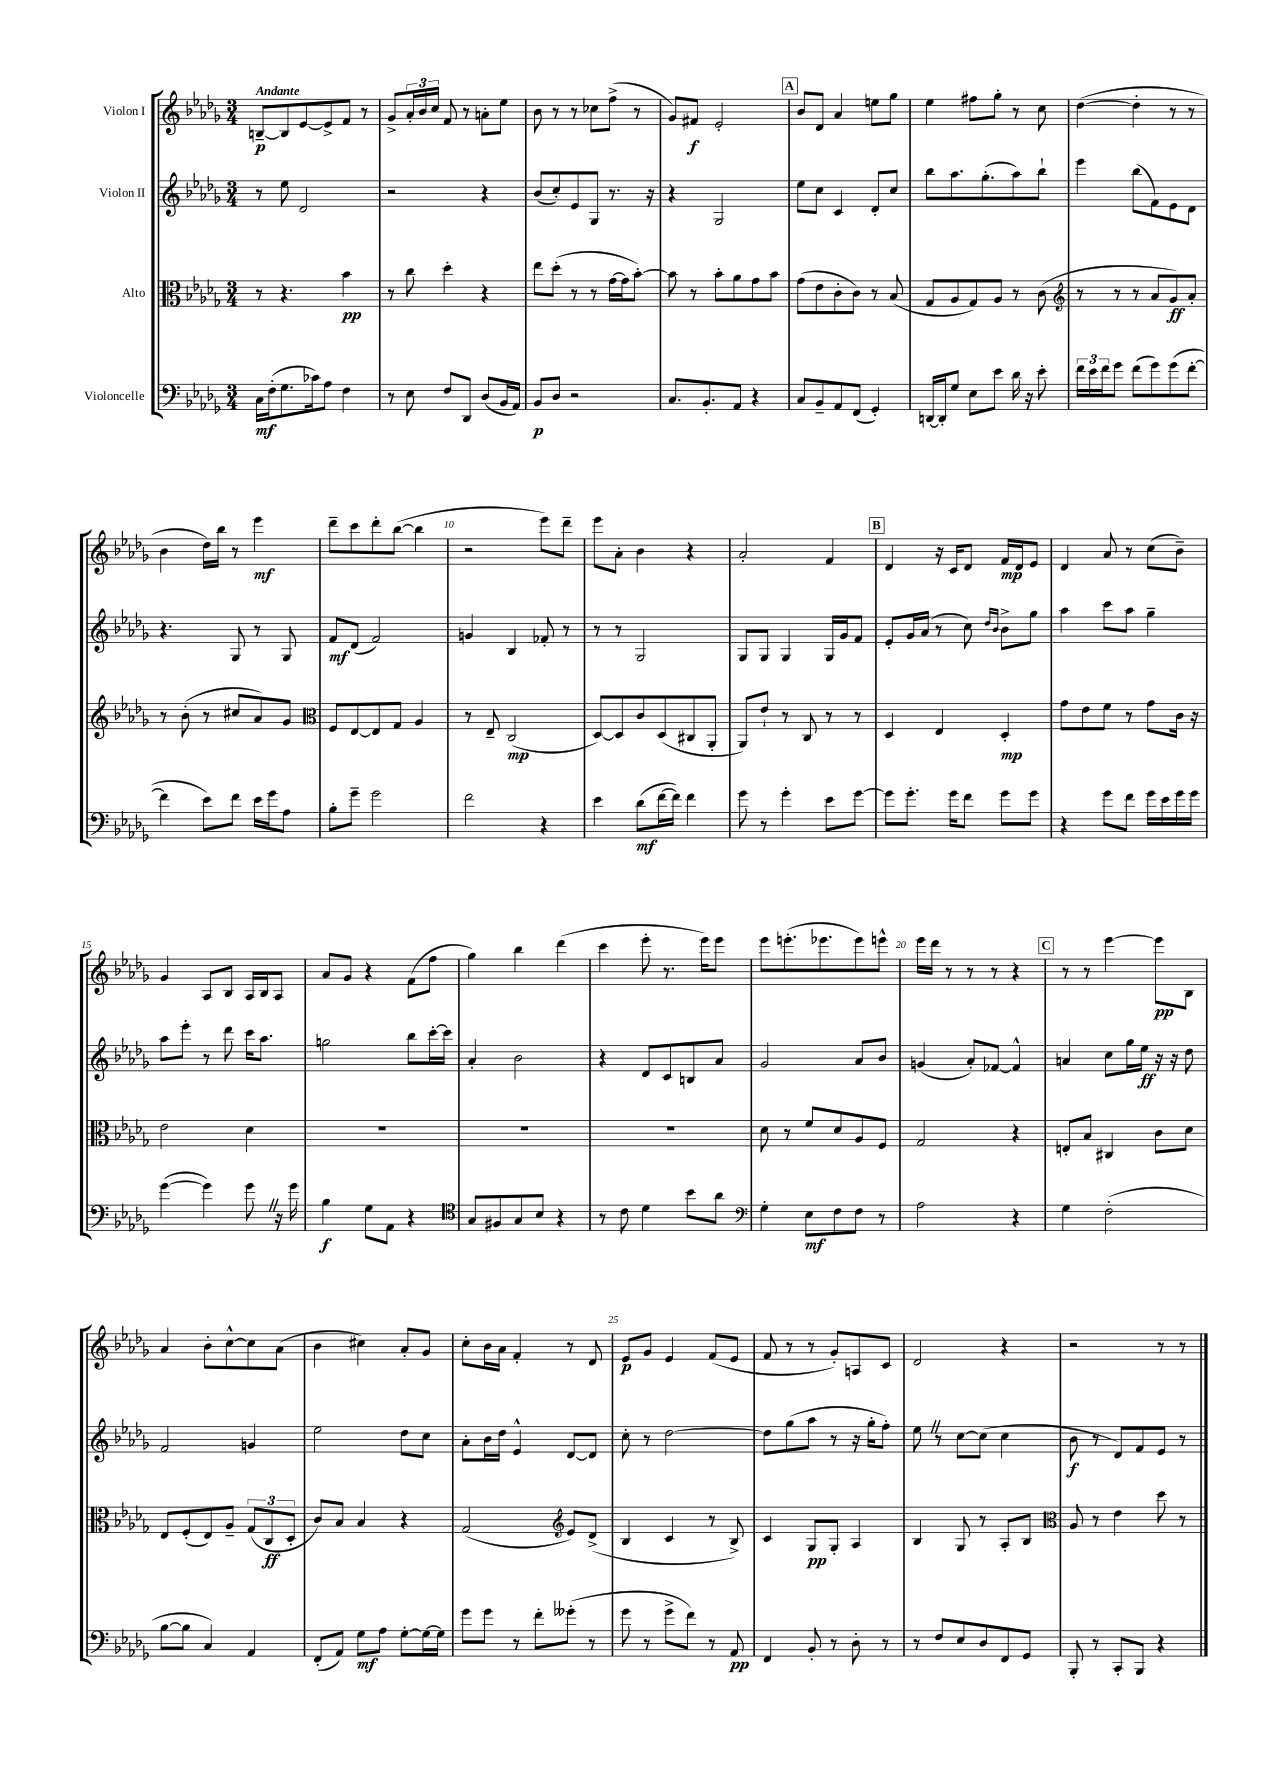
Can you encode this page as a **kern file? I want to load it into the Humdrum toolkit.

**kern	**kern	**kern	**kern
*staff4	*staff3	*staff2	*staff1
*clefF4	*clefC3	*clefG2	*clefG2
*k[b-e-a-d-g-]	*k[b-e-a-d-g-]	*k[b-e-a-d-g-]	*k[b-e-a-d-g-]
*M3/4	*M3/4	*M3/4	*M3/4
16C\LL	8r	8r	[8B~/L
(16F'\J	.	.	.
8.G-\	4.r	8ee-\	8B/]
.	.	2d-/	[8e-/
16c-\k)	.	.	.
8A-\J	.	.	8e-^/]
4F\	4b-\	.	8f/J
.	.	.	8r
=	=	=	=
8r	8r	2r	8g-^/L
8E-\	8cc\	.	24a-'/L
.	.	.	24b-/
.	.	.	24cc/JJ
8F/L	4dd-'\	.	8f/
8DD-/J	.	.	8r
(8D-/L	4r	4r	8a'\L
16BB-/L	.	.	8ee-\J
16AA-/JJ)	.	.	.
=	=	=	=
8BB-/L	8ee-\L	(8b-/L	8b-\
8D-/J	(8dd-'\J	8cc'/)	8r
2r	8r	8e-/	8r
.	8r	8G-/J	8cc-\L
.	[16g-\LL	8.r	(8ff^\J
.	16g-\]J	.	.
.	[8b-'\J)	.	8r
.	.	16r	.
=	=	=	=
8.C/L	8b-\]	4r	8g-/L)
.	8r	.	8f#/J
8.BB-'/	.	.	.
.	8b-'\L	2G-/	2e-'/
8AA-/J	8a-\	.	.
4r	8g-\	.	.
.	8b-\J	.	.
=	=	=	=
8C/L	(8g-\L	8ee-\L	8b-/L
8BB-~/	8e-\	8cc\J	8d-/J
8AA-/	8c'\	4c/	4a-/
(8FF/J	8c\J)	.	.
4GG-'/)	8r	8d-'/L	8ee\L
.	(8B-/	8cc/J	8gg-\J
=	=	=	=
[16DD/LL	8G-/L	8bb-\L	4ee-\
16DD'/]J	.	.	.
8G-/J	8A-/	8.aa-\	.
8E-\L	8G-/)	.	8ff#\L
.	.	(8.gg-'\	.
8e-\J	8A-/J	.	8gg-'\J
16d-\	8r	8aa-\)	8r
16r	.	.	.
8e-'\	(8c\	8bb-`\J	8cc\
=	=	=	=
*	*clefG2	*	*
24f\LL	8r	4eee-\	([4dd-\
24e-\	.	.	.
24f\J	.	.	.
8g-\J	8r	.	.
(8f\L	8r	(8bb-\L	4dd-'\]
8g-\)	8a-/L	8f\)	.
(8g-\	8g-/)	8e-\	8r
[8f'\J	8a-'/J	8d-\J	8r
=	=	=	=
4f\]	8r	4.r	4b-\
.	(8b-'\	.	.
8e-\L)	8r	.	16dd-\LL)
.	.	.	16bb-\JJ
8f\J	8cc#/L	8G-/	8r
16e-\LL	8a-/)	8r	4eee-\
16g-\J	.	.	.
8A-\J	8g-/J	8G-/	.
=	=	=	=
*	*clefC3	*	*
8B-'\L	8F/L	8f/L	8ddd-~\L
8g-~\J	[8E-/	(8d-/J	8ccc\
2g-\	8E-/]	2f/)	8ddd-'\
.	8G-/J	.	([8bb-\J
.	4A-/	.	4bb-\]
=	=	=	=
2f\	8r	4g/	2r
.	8E-~/	.	.
.	(2C/	4B-/	.
4r	.	8f-'/	8eee-\L)
.	.	8r	8ddd-~\J
=	=	=	=
4e-\	[8D-/L)	8r	8eee-\L
.	8D-/]	8r	8a-'\J
(8d-\L	8c/	2G-/	4b-\
[16f\L	(8D-/	.	.
16f\]JJ)	.	.	.
4f\	8C#/	.	4r
.	8AA-'/J	.	.
=	=	=	=
8g-\	8AA-/L)	8G-/L	2a-'/
8r	8e-`/J	8G-/J	.
4g-'\	8r	4G-/	.
.	8C/	.	.
8e-\L	8r	16G-/LL	4f/
.	.	16g-/J	.
[8g-\J	8r	8f/J	.
=	=	=	=
8g-\]L	4D-/	8e-'/L	4d-/
8.g-'\J	.	16g-/L	.
.	.	(16a-/JJ	.
.	4E-/	8r	16r
16g-\LK	.	.	16c/LK
8f\J	.	8cc\)	8d-/J
.	.	16qqdd-/LL	.
.	.	16qqb-/JJ	.
8g-\L	4D-'/	8b-^\L	16f/LL
.	.	.	16d-/J
8g-\J	.	8gg-\J	8e-/J
=	=	=	=
4r	8g-\L	4aa-\	4d-/
.	8e-\	.	.
8g-\L	8f\J	8ccc\L	8a-/
8f\J	8r	8aa-\J	8r
16g-\LL	8g-\L	4gg-~\	(8cc\L
16e-\	.	.	.
16g-\	16c\Jk	.	8b-~\J)
16g-\JJ	16r	.	.
=	=	=	=
([4g-\	2e-\	8aa-\L	4g-/
.	.	8eee-'\J	.
4g-\])	.	8r	8A-/L
.	.	8ddd-\	8B-/J
8g-\	4d-\	16ccc\LK	16A-/LL
.	.	8.aa-\J	16B-/J
16r	.	.	8A-/J
16g-\	.	.	.
=	=	=	=
4B-\	2.r	2gg\	8a-/L
.	.	.	8g-/J
8G-\L	.	.	4r
8AA-\J	.	.	.
4r	.	8bb-\L	(8f\L
.	.	[16ccc'\L	8ff\J
.	.	16ccc\]JJ	.
=	=	=	=
*clefC4	*	*	*
8G-/L	2.r	4a-'/	4gg-\)
8F#/	.	.	.
8G-/	.	2b-\	4bb-\
8B-/J	.	.	.
4r	.	.	(4ddd-\
=	=	=	=
8r	2.r	4r	4ccc\
8c\	.	.	.
4d-\	.	8d-/L	8eee-'\
.	.	8c/	8.r
8b-\L	.	8B/	.
.	.	.	16eee-\LK)
8a-\J	.	8a-/J	8eee-\J
=	=	=	=
*clefF4	*	*	*
4G-'\	8d-\	2g-/	8eee-\L
.	8r	.	(8.eee'\
8E-\L	8f/L	.	.
.	.	.	8.eee-\
8F\	8d-/	.	.
8F\J	8A-/	8a-/L	8eee-\)
8r	8F/J	8b-/J	8eee^^\J
=	=	=	=
2A-\	2G-/	(4g/	16eee-\LL
.	.	.	16ddd-\JJ
.	.	.	8r
.	.	8a-'/L)	8r
.	.	[8f-/J	8r
4r	4r	4f-^^/]	4r
=	=	=	=
4G-\	8E'/L	4a/	8r
.	8B-/J	.	8r
(2F'\	4C#/	8cc\L	[4eee-\
.	.	16gg-\L	.
.	.	16ee-\JJ	.
.	8c\L	16r	8eee-\]L
.	.	16r	.
.	8d-\J	8dd-\	8B-\J
=	=	=	=
[8B-\L	8E-/L	2f/	4a-/
8B-\]J	(8F'/	.	.
4C/)	8E-/)	.	8b-'\L
.	8A-~/J	.	[8cc^^\
4AA-/	(12G-/L	4g/	8cc\]
.	12C/	.	.
.	.	.	(8a-\J
.	12D-'/J	.	.
=	=	=	=
(8FF'/L	8c/L)	2ee-\	4b-\
8AA-/J)	8B-/J	.	.
8G-\L	4B-/	.	4cc#\)
8A-\J	.	.	.
[8G-'\L	4r	8dd-\L	8a-'/L
16G-\_L	.	8cc\J	8g-/J
16G-\]JJ	.	.	.
=	=	=	=
8g-\L	(2G-/	8a-'\L	8cc'\L
8g-\J	.	16b-\L	16b-\L
.	.	16dd-\JJ	16a-\JJ
8r	.	4e-^^/	4f'/
8f'\L	.	.	.
*	*clefG2	*	*
(8g--'\J	8e-/L)	[8d-/L	8r
8r	(8d-^/J	8d-/]J	8d-/
=	=	=	=
8g-\	4B-/	8cc'\	8e-/L
8r	.	8r	8g-/J
8g-^\L	4c/	[2dd-\	4e-/
8f\J)	.	.	.
8r	8r	.	(8f/L
8AA-/	8B-^/)	.	8e-/J
=	=	=	=
4FF/	4c/	8dd-\]L	8f/
.	.	(8gg-\	8r
8BB-'/	8G-/L	8aa-\J	8r
8r	8G-'/J	8r	8g-'/L)
8D-'\	4A-/	16r	8A/
.	.	16gg-'\LK	.
8r	.	8ff'\J)	8c/J
=	=	=	=
8r	4B-/	8ee-\	2d-/
8F/L	.	8r	.
8E-/	8G-/	[8cc\L	.
8D-/	8r	(8cc\]J	.
8FF/	8A-'/L	4cc\	4r
8GG-/J	8B-/J	.	.
=	=	=	=
*	*clefC3	*	*
8BBB-'/	8A-/	8b-\	2r
8r	8r	8r	.
8CC'/L	4e-\	8d-/L)	.
8BBB-/J	.	8f/	.
4r	8dd-\	8e-/J	8r
.	8r	8r	8r
==	==	==	==
*-	*-	*-	*-
